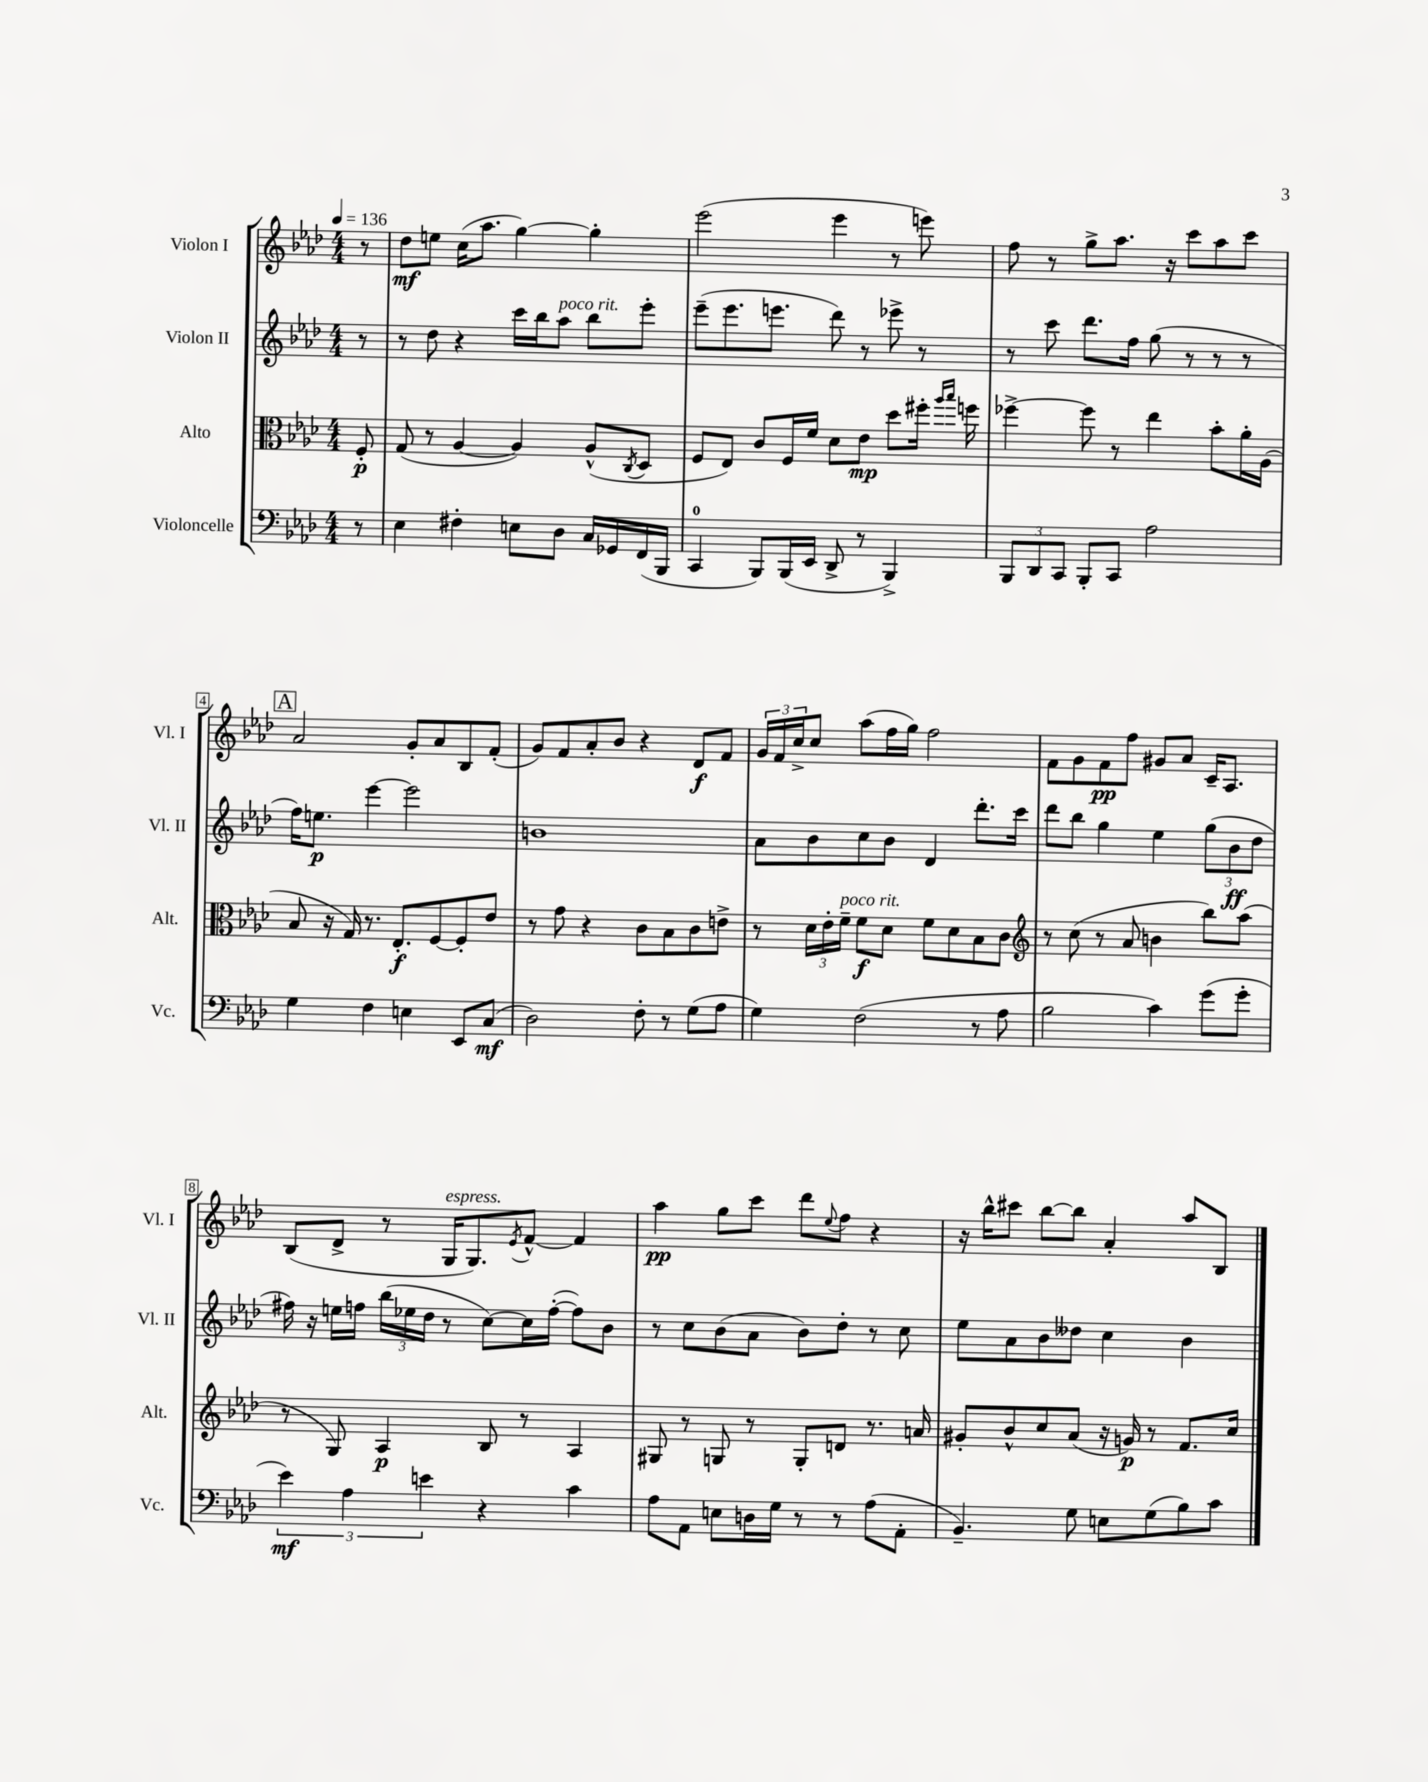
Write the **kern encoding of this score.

**kern	**kern	**kern	**kern
*staff4	*staff3	*staff2	*staff1
*clefF4	*clefC3	*clefG2	*clefG2
*k[b-e-a-d-]	*k[b-e-a-d-]	*k[b-e-a-d-]	*k[b-e-a-d-]
*M4/4	*M4/4	*M4/4	*M4/4
*MM136	*MM136	*MM136	*MM136
8r	8F'	8r	8r
=	=	=	=
4E-	(8G	8r	8dd-
.	8r	8dd-	8ee
4F#'	[4A-	4r	(16cc
.	.	.	8.aa-
8E	4A-])	16ccc	[4gg)
.	.	16bb-	.
8D-	.	8aa-	.
16C	(8A-^^	8bb-	4gg']
16GG-	.	.	.
.	8qC	.	.
(16FF	8D-	8eee-'	.
16BBB-	.	.	.
=	=	=	=
4CC	8F	(8eee-~	(2eee-
.	8E-)	8.eee-	.
8BBB-)	8c	.	.
.	.	8.eee	.
(16BBB-	16F	.	.
16EE-	16f	.	.
8DD-^	8d-	8ddd-)	4eee-
8r	8e-	8r	.
4BBB-^)	8dd-	8eee-^	8r
.	16ff#'	8r	8eee)
.	16qqaa-	.	.
.	16qqbb-	.	.
.	16ff	.	.
=	=	=	=
12BBB-	[4ff-^	8r	8ff
12DD-	.	.	.
.	.	8ccc	8r
12CC	.	.	.
8BBB-'	8ff-]	8.ddd-	8gg^
8CC	8r	.	8.aa-
.	.	16ff	.
2A-	4ee-	(8gg	.
.	.	.	16r
.	.	8r	8ccc
.	8b-'	8r	8aa-
.	16a-'	8r	8ccc
.	(16A-	.	.
=	=	=	=
4G	8B-	16ff)	2a-
.	.	8.ee	.
.	16r	.	.
.	16G)	.	.
4F	8.r	[4eee-	.
.	8.E-'	.	.
4E	.	2eee-]	8g'
.	[8F	.	8a-
8EE-	8F']	.	8B-
(8C	8e-	.	(8f'
=	=	=	=
2D-)	8r	1b	8g)
.	8g	.	8f
.	4r	.	8a-'
.	.	.	8b-
8F'	8c	.	4r
8r	8B-	.	.
(8G	8c	.	8d-
8A-	8e^	.	8f
=	=	=	=
4G)	8r	8a-	24g
.	.	.	24f
.	.	.	24cc^
.	24d-	8b-	8cc
.	24e-'	.	.
.	24f~	.	.
(2F	8f	8cc	(8aa-
.	8d-	8b-	16ff
.	.	.	16gg)
.	8f	4d-	2ff
.	8d-	.	.
8r	8B-	8.ddd-'	.
8A-	8c	.	.
.	.	16ccc	.
=	=	=	=
*	*clefG2	*	*
2B-	8r	8ddd-	8f
.	(8cc	8bb-	8g
.	8r	4gg	8f
.	8a-	.	8ff
4c)	4b	4ee-	8g#
.	.	.	8a-
(8g	8bb-)	(12gg	16c~
.	.	.	8.A-
.	.	12b-	.
8g'	(8aa-	.	.
.	.	12dd-	.
=	=	=	=
6e-)	8r	16ff#)	(8B-
.	.	16r	.
.	8G)	16ee	8d-^
6A-	.	.	.
.	.	16ff	.
.	4A-	(24bb-	8r
.	.	24ee-	.
6e	.	24dd-	.
.	.	8r	16G
.	.	.	8.G)
4r	8B-	[8cc)	.
.	.	.	8qe-
.	8r	16cc]	[8f^^
.	.	([16ff'	.
4c	4A-	8ff])	4f]
.	.	8b-	.
=	=	=	=
8A-	8G#	8r	4aa-
8AA-	8r	8cc	.
8E	8G	(8b-	8gg
16D	8r	8a-	8ccc
16G	.	.	.
8r	8G'	8b-)	8ddd-
.	.	.	8qqee-
8r	8d	8dd-'	8ff
(8A-	8.r	8r	4r
8AA-'	.	8cc	.
.	16a	.	.
=	=	=	=
4.BB-~)	8g#'	8ee-	16r
.	.	.	16bb-^^
.	8b-^^	8a-	8ccc#
.	8cc	8b-	[8bb-
8G	(8a-	8dd--	8bb-]
8E	16r	4cc	4a-'
.	16g)	.	.
(8G	8r	.	.
8B-)	8.f	4b-	8aa-
8c	.	.	8B-
.	16cc	.	.
==	==	==	==
*-	*-	*-	*-
